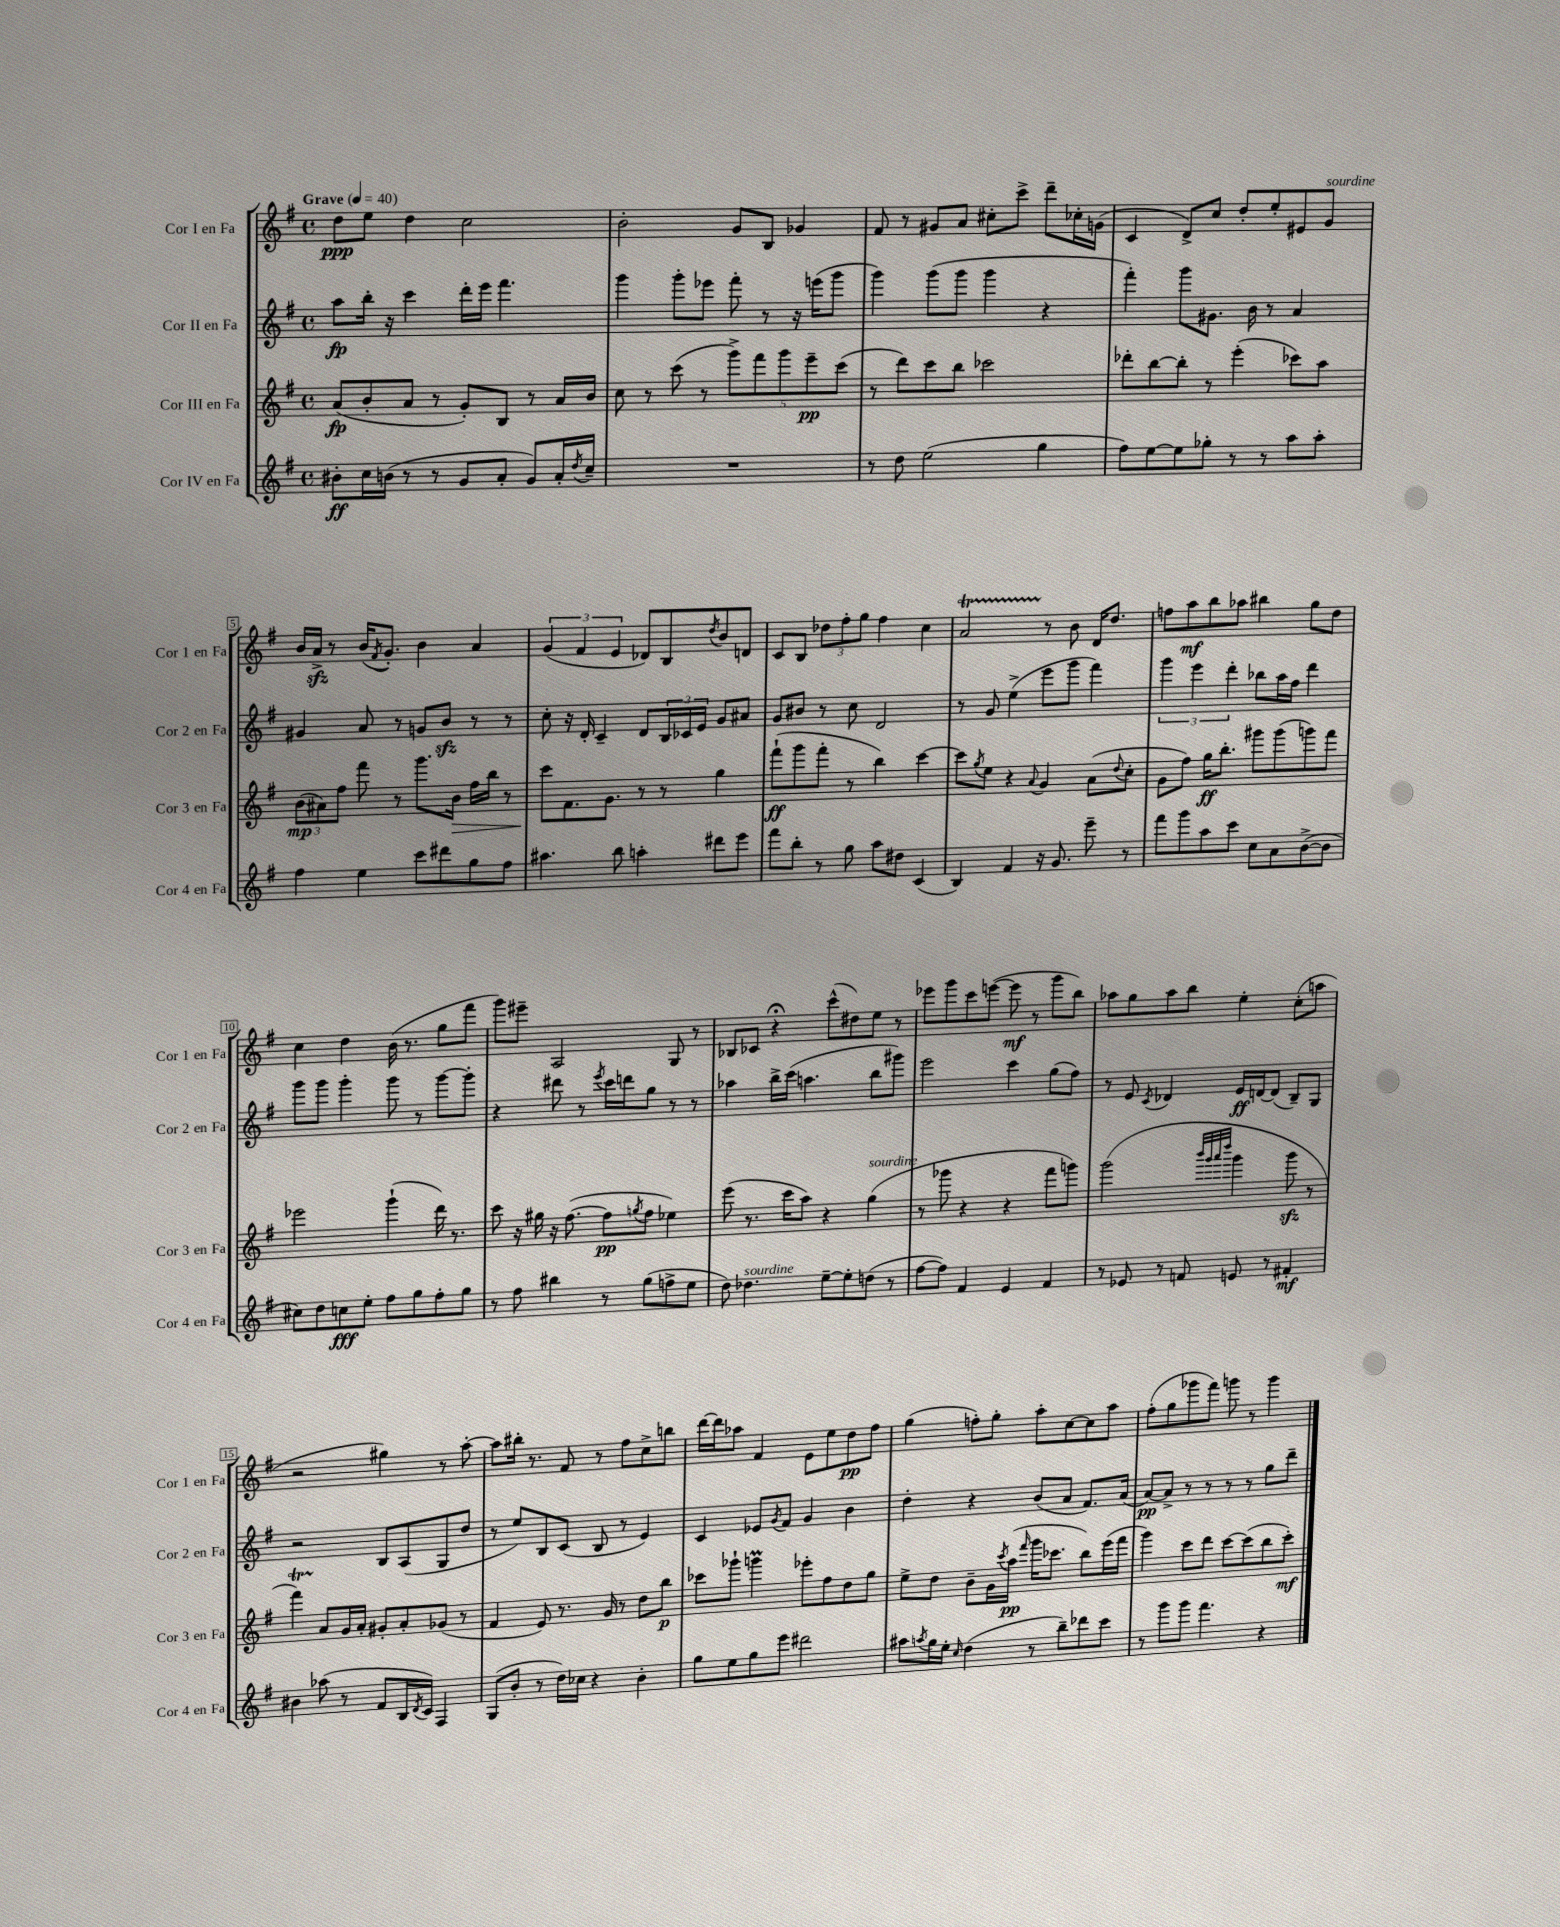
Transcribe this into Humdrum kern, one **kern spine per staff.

**kern	**kern	**kern	**kern
*staff4	*staff3	*staff2	*staff1
*clefG2	*clefG2	*clefG2	*clefG2
*k[f#]	*k[f#]	*k[f#]	*k[f#]
*M4/4	*M4/4	*M4/4	*M4/4
*met(c)	*met(c)	*met(c)	*met(c)
*MM40	*MM40	*MM40	*MM40
8b#'	(8a	8aa	8dd
16cc	8b'	16bb'	8ee
(16b	.	16r	.
8r	8a	4ccc	4dd
8r	8r	.	.
8g	8g')	16ddd'	2cc
.	.	16eee	.
8a'	8B	4.fff#	.
8g)	8r	.	.
16a'	16a	.	.
8qdd	.	.	.
16cc~	16b	.	.
=	=	=	=
1r	8cc	4ggg	2b'
.	8r	.	.
.	(8ccc	8ggg'	.
.	8r	8eee-	.
.	10ggg^)	8fff#'	8g
.	10fff#	.	.
.	.	8r	8B
.	10ggg	.	.
.	.	16r	4g-
.	10eee~	.	.
.	.	(16eee	.
.	.	8ggg	.
.	(10ccc	.	.
=	=	=	=
8r	8r	4ggg)	8f#
8dd	8ddd)	.	8r
(2ee	8ccc	(8ggg	8g#
.	8bb	8ggg	8a
.	2ccc-	4ggg	8cc#'
.	.	.	8ccc^
4gg	.	4r	8ddd~
.	.	.	16cc-'
.	.	.	(16g
=	=	=	=
8ff#)	8ddd-'	4fff#')	4c
[8ee	[8bb	.	.
8ee]	8bb']	8ggg	8d^)
8gg-'	8r	8.g#	8cc
8r	(4eee'	.	8dd'
.	.	16b	.
8r	.	8r	8ee'
8aa	8ccc-)	4a	8e#
8aa'	8aa	.	8g
=	=	=	=
4ff#	(12b	4g#	16b
.	.	.	16a^
.	12a#)	.	.
.	.	.	8r
.	12ff#	.	.
4ee	8fff#	8a	(16b
.	.	.	8qf#
.	.	.	8.g')
.	8r	8r	.
8ccc	8.ggg	8g	4b
8ddd#	.	8b	.
.	16b	.	.
8gg	16ff#	8r	4a
.	16bb	.	.
8ff#	8r	8r	.
=	=	=	=
4.aa#	8ccc	8cc'	(6g
.	8.f#	16r	.
.	.	.	6f#
.	.	16d'	.
.	.	4c~	.
.	8.g	.	.
.	.	.	6e
8bb	.	.	.
4aa'	8r	8d	8d-)
.	8r	24B	8B
.	.	24c-	.
.	.	24e	.
.	.	.	8qdd
8ddd#	4gg	8g	8b
8eee	.	8a#	8d
=	=	=	=
8fff#	(8fff#`	8g	8c
8bb'	8ggg	8b#	8B
8r	8fff#'	8r	12dd-
.	.	.	12ff#'
8gg	8r	8cc	.
.	.	.	12gg
8aa	4bb)	2d	4ff#
8dd#	.	.	.
(4c	[4ccc	.	4cc
=	=	=	=
4B)	8ccc]	8r	2a
.	8qgg	.	.
.	8ee	8g	.
4f#	4r	(4ee^	.
.	8qqa	.	.
16r	4g	8eee	8r
8.g	.	.	.
.	.	8ggg	8b
8eee~	(8a	4fff#)	16d
.	.	.	8.dd
.	8qqdd	.	.
8r	8cc'	.	.
=	=	=	=
8fff#	8g	6ggg	8ff
8ggg	8ff#)	.	8aa
.	.	6eee	.
8aa	16gg	.	8bb
.	8.bb'	.	.
.	.	6ddd'	.
8ccc	.	.	8aa-
8cc	8ggg#	8bb-	4bb#
8a	(8ggg#	16aa	.
.	.	16ff#	.
([8b^	8ggg)	4ddd	8gg
8b]	8fff#	.	8dd
=	=	=	=
8cc#)	2eee-	8ggg	4cc
8dd	.	8ggg	.
8cc	.	4ggg'	4dd
8ee'	.	.	.
8ff#	(4ggg`	8ggg	(16b
.	.	.	8.r
8gg	.	8r	.
8ff#'	16ddd)	[8ggg	8gg
.	8.r	.	.
8gg	.	8ggg']	8fff#
=	=	=	=
8r	8ccc	4r	8ggg)
8ff#	16r	.	8eee#~
.	16gg#	.	.
4bb#	16r	8ddd#	2A
.	([8.ff#	.	.
.	.	8r	.
.	.	8qeee	.
8r	8ff#]	16ccc	.
.	.	16ddd	.
.	8qgg	.	.
(8gg	8ff#	8gg	.
8ff^	4ee-)	8r	8G
8ee	.	8r	8r
=	=	=	=
8dd)	(8eee	4aa-	8B-
4.dd-	8.r	.	8c-
.	.	16bb^	4r;
.	16ccc	(16ccc	.
.	8aa)	4.aa	.
[8ee~	4r	.	(8ccc^^
8ee']	.	.	8dd#)
(8dd	(4gg	8bb	8ee
8r	.	8ggg#)	8r
=	=	=	=
[8ff#	8r	2eee	8eee-
8ff#])	8ggg-	.	8ggg
4f#	4r	.	8ccc
.	.	.	([8eee
4e	4r	4ccc	8eee]
.	.	.	8r
4f#	8fff#	(8gg	8ggg
.	8ggg)	8ff#)	8bb)
=	=	=	=
8r	(2ggg	8r	8aa-
8e-	.	8e	8gg
.	.	8qc	.
8r	.	4d-	8aa-
8f	.	.	8bb
.	32qqbbb	.	.
.	32qqggg	.	.
.	32qqaaa	.	.
.	32qqdddd	.	.
8e	4ggg	16e	4ee'
.	.	[16d	.
8r	.	(8d]	.
4f#'	8ggg	8B~)	(8cc'
.	8r	8G	8aa
=	=	=	=
4b#	4fff#)	2r	2r
(8aa-	8a	.	.
8r	16g	.	.
.	16a'	.	.
8f#	8g#'	8B	4gg#)
16B	8a'	(8A	.
8qd	.	.	.
16c)	.	.	.
4F#	(8g-	8G	8r
.	8r	8dd	[8aa'
=	=	=	=
(8G	4f#	8r	8aa]
8b'	.	8ee)	16bb#'
.	.	.	8.r
8r	8e)	8B	.
16dd)	8.r	(8c	8f#
16cc-	.	.	.
4r	.	8B	8r
.	16g	.	.
.	8r	8r	8ff#
4b'	8dd	4e)	8cc^
.	8bb	.	8bb
=	=	=	=
8gg	8ccc-	4c	[16ddd
.	.	.	16ddd]
8ee	8ggg-`	.	8aa-
8gg	4ggg	8e-	4f#
.	.	8qg	.
8eee	.	8f#	.
2ddd#	8eee-'	4g	8e
.	8ff#	.	8ee
.	8dd	4b	8dd
.	8gg	.	8ff#
=	=	=	=
8aa#	8ee^	4dd'	(4gg
8qaa	.	.	.
16gg	8dd	.	.
16ee'	.	.	.
16qqcc	.	.	.
(4dd	8b~	4r	8ff')
.	16g	.	8gg'
.	8qccc	.	.
.	(16aa	.	.
.	16qqfff#	.	.
8r	16ggg	(8b	8aa'
.	8.ccc-	.	.
8bb~)	.	8a	[8cc
8ddd-	8bb)	8.f#)	8cc]
8ccc	(16eee	.	8aa
.	16fff#	(16a	.
=	=	=	=
8r	4ggg)	[8a)	(8ff#'
8ggg	.	8a^]	8gg
8ggg	8ccc	8r	8ggg-
4.fff#	8ddd	8r	8fff#)
.	[8ccc	8r	8ggg
.	(8ccc]	8r	8r
4r	8bb	8gg	4ggg
.	8ccc')	8ddd~	.
==	==	==	==
*-	*-	*-	*-
